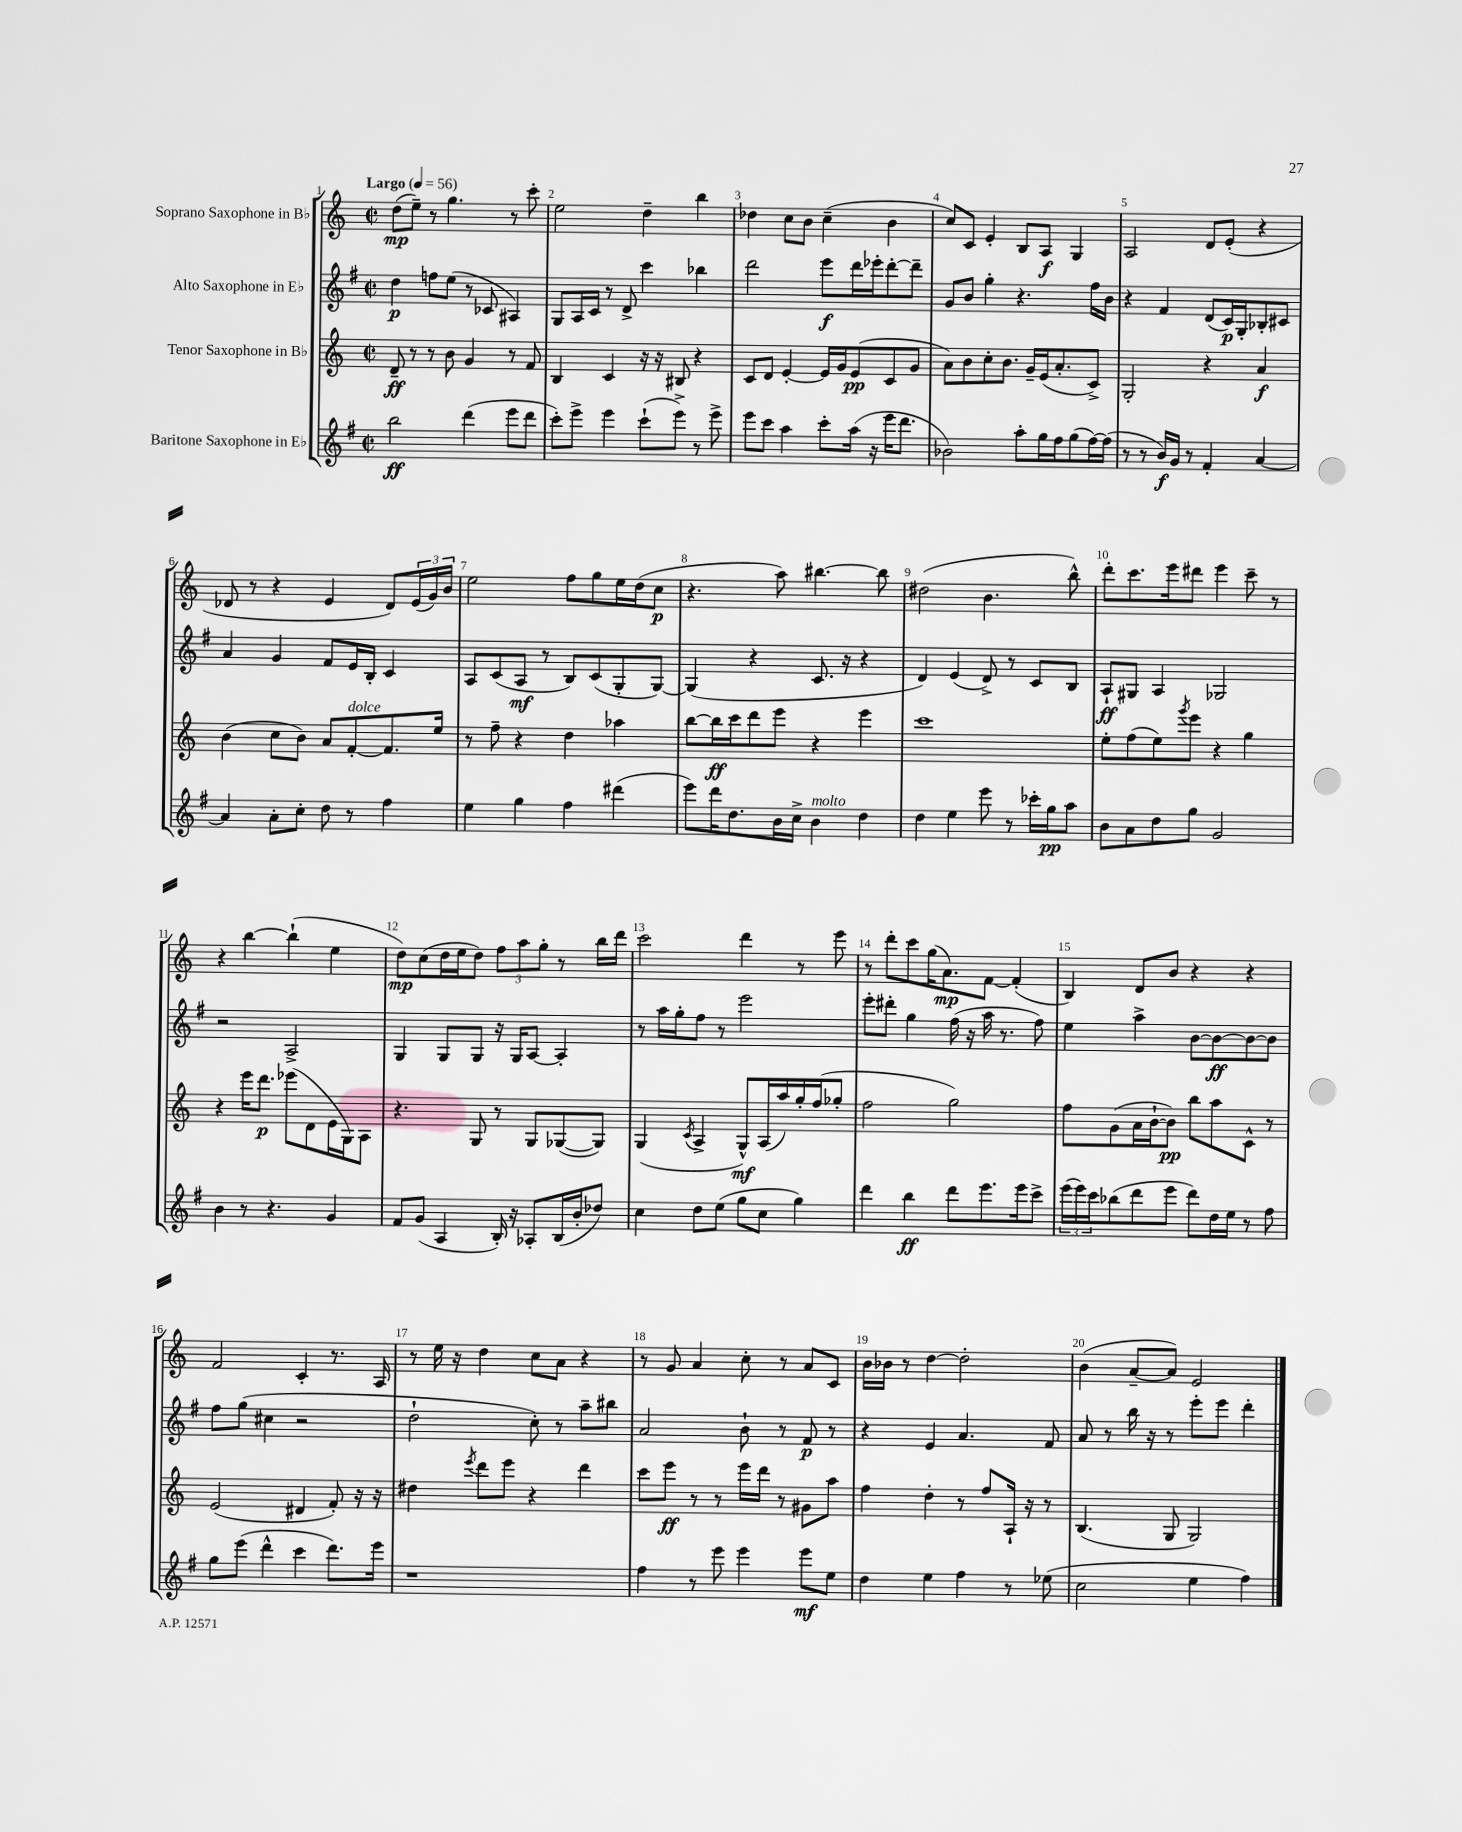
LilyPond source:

<<
\new StaffGroup <<
\new Staff = "s0" \with { instrumentName = "Soprano Saxophone in Bb" } {
    \clef treble \key c \major \defaultTimeSignature \time 2/2 \tempo "Largo" 4 = 56
    d''8\mp( e''8--) r8 g''4. r8 c'''8-. |
    e''2 d''4-- b''4 |
    des''4 c''8 b'8 c''4--( b'4 |
    c''8) c'8 e'4-. b8 a8\f g4 |
    a2 d'8 e'8-.( r4 |
    des'8 r8 r4 e'4 des'8) \tuplet 3/2 { e'16( g'16) b'16 } |
    e''2 f''8 g''8 e''16 d''16( c''8\p |
    r4. a''8) bis''4.~ bis''8 |
    dis''2( b'4. b''8-^) |
    d'''8-. c'''8. e'''16 dis'''8 e'''4 c'''8-- r8 |
    r4 b''4~ b''4-!( e''4 |
    d''8\mp) c''8( d''16 e''16 d''8) \tuplet 3/2 { f''8 a''8 g''8-. } r8 b''16 d'''16 |
    c'''2 d'''4 r8 e'''8 |
    r8 d'''8-. c'''8 g''16( a'8.\mp) f'8~ f'4-.( |
    b4) d'8 b'8 r4 r4 |
    f'2 c'4-. r8. a16 |
    r8 e''16 r16 d''4 c''8 a'8 r4 |
    r8 g'8 a'4 c''8-. r8 a'8 c'8 |
    b'16 bes'16 r8 d''4~ d''2-. |
    b'4( a'8~-- a'8) e'2 \bar "|." |
}
\new Staff = "s1" \with { instrumentName = "Alto Saxophone in Eb" } {
    \clef treble \key g \major \defaultTimeSignature \time 2/2
    d''4\p f''8 e''8( r8 ces'8 ais4) |
    g8 a16 c'16 r8 d'8-> c'''4 bes''4 |
    d'''2 e'''8\f d'''16 ees'''16-. d'''8~-. d'''8-- |
    g'8 b'8 g''4-. r4. fis''16 b'16 |
    r4 fis'4 d'8( c'16\p) g16-. bes8-. cis'8 |
    a'4 g'4 fis'8 e'16 b16-. c'4 |
    a8 c'8( a8\mf r8 b8) c'8( g8-. g8~) |
    g4( r4 c'8. r16 r4 |
    d'4) e'4( d'8->) r8 c'8 b8 |
    a8-!\ff gis8 a4 ges2 |
    r2 a2-> |
    g4 g8 g8 r16 g16 a8~ a4-. |
    r8 a''16 g''16-. fis''8 r8 e'''2 |
    e'''8-. dis'''8-. g''4 fis''16( r16 a''16 r8. fis''8) |
    e''4 a''4-> b'8~ b'8~\ff b'8~ b'8 |
    fis''8 g''8( cis''4 r2 |
    d''2-! c''8-.) r8 a''8-- bis''8 |
    a'2 b'8-! r8 fis'8\p r8 |
    r4 e'4 a'4. fis'8 |
    a'8 r8 b''16 r16 r8 e'''8-. e'''8 d'''4-. \bar "|." |
}
\new Staff = "s2" \with { instrumentName = "Tenor Saxophone in Bb" } {
    \clef treble \key c \major \defaultTimeSignature \time 2/2
    d'8--\ff r8 r8 b'8 g'4 r8 f'8 |
    b4 c'4 r16 r16 bis8 r4 |
    c'8 d'8 e'4~-. e'16 g'16 e'8\pp( c'8 g'8 |
    a'8) b'8 c''8-. b'8. g'16-- e'16( a'8.-. c'8->) |
    g2-. r4 a'4\f |
    b'4( c''8 b'8) a'8 f'8~-.^\markup { \italic "dolce" } f'8. e''16 |
    r8 f''8-- r4 d''4 aes''4 |
    b''8~ b''16\ff c'''16 d'''8 e'''8 r4 e'''4 |
    c'''1 |
    e''8-. f''8( e''8) \acciaccatura { g'''8 } e'''8 r4 g''4 |
    r4 e'''16 d'''8.\p ees'''8( d'8 e'16 g16) a8 |
    r4. g8 r8 g8 ges8~( ges8) |
    g4( \acciaccatura { c'8 } a4-> g8-^\mf) a16( a''16) g''16-. f''16( ges''8-. |
    f''2 g''2) |
    f''8 g'8( a'16 b'16~-! b'8\pp) b''8 a''8 c'8-^ r8 |
    e'2( dis'4 f'8-.) r16 r16 |
    dis''4 \acciaccatura { e'''8 } d'''8 e'''8 r4 d'''4 |
    c'''8 e'''8\ff r8 r8 e'''16 d'''16 r8 gis'8 a''8 |
    f''4 d''4-. r8 f''8 a16-! r16 r8 |
    b4.( g8 g2) \bar "|." |
}
\new Staff = "s3" \with { instrumentName = "Baritone Saxophone in Eb" } {
    \clef treble \key g \major \defaultTimeSignature \time 2/2
    b''2\ff d'''4( e'''8 d'''8 |
    c'''8-.) e'''8-> e'''4 c'''8-!( e'''8->) r8 e'''8-> |
    e'''8 c'''8 a''4 c'''8-. a''16( r16 e'''16 d'''8. |
    bes'2) a''8-. g''16 fis''16 g''8( fis''16~) fis''16( |
    r8 r8 b'16\f) g'16 r8 fis'4-. a'4~ |
    a'4 a'8-. c''8-. d''8 r8 fis''4 |
    e''4 g''4 fis''4 dis'''4( |
    e'''8) d'''16 d''8. b'16 c''16-> b'4^\markup { \italic "molto" } d''4 |
    d''4 e''4 e'''8 r8 ces'''16-. g''16\pp a''8 |
    b'8 a'8 d''8 g''8 g'2 |
    b'4 r8 r4. g'4 |
    fis'8 g'8( a4 b16-.) r16 aes8-. b16( b'16-. des''8) |
    c''4 d''8 e''8( g''8 c''8 g''4) |
    d'''4 b''4\ff d'''8 e'''8. e'''16 c'''8-> |
    \tuplet 3/2 { e'''16( e'''16) c'''16 } bes''8( d'''8 e'''8 d'''8) d''16 e''16 r8 fis''8 |
    g''8 e'''8( d'''4-^ c'''4 d'''8.) e'''16 |
    r1 |
    fis''4 r8 e'''8 e'''4 e'''8\mf e''8 |
    d''4 e''4 fis''4 r8 ees''8( |
    c''2 e''4 fis''4) \bar "|." |
}
>>
>>
\layout { \context { \Score \override BarNumber.break-visibility = ##(#f #t #t) barNumberVisibility = #all-bar-numbers-visible } }
